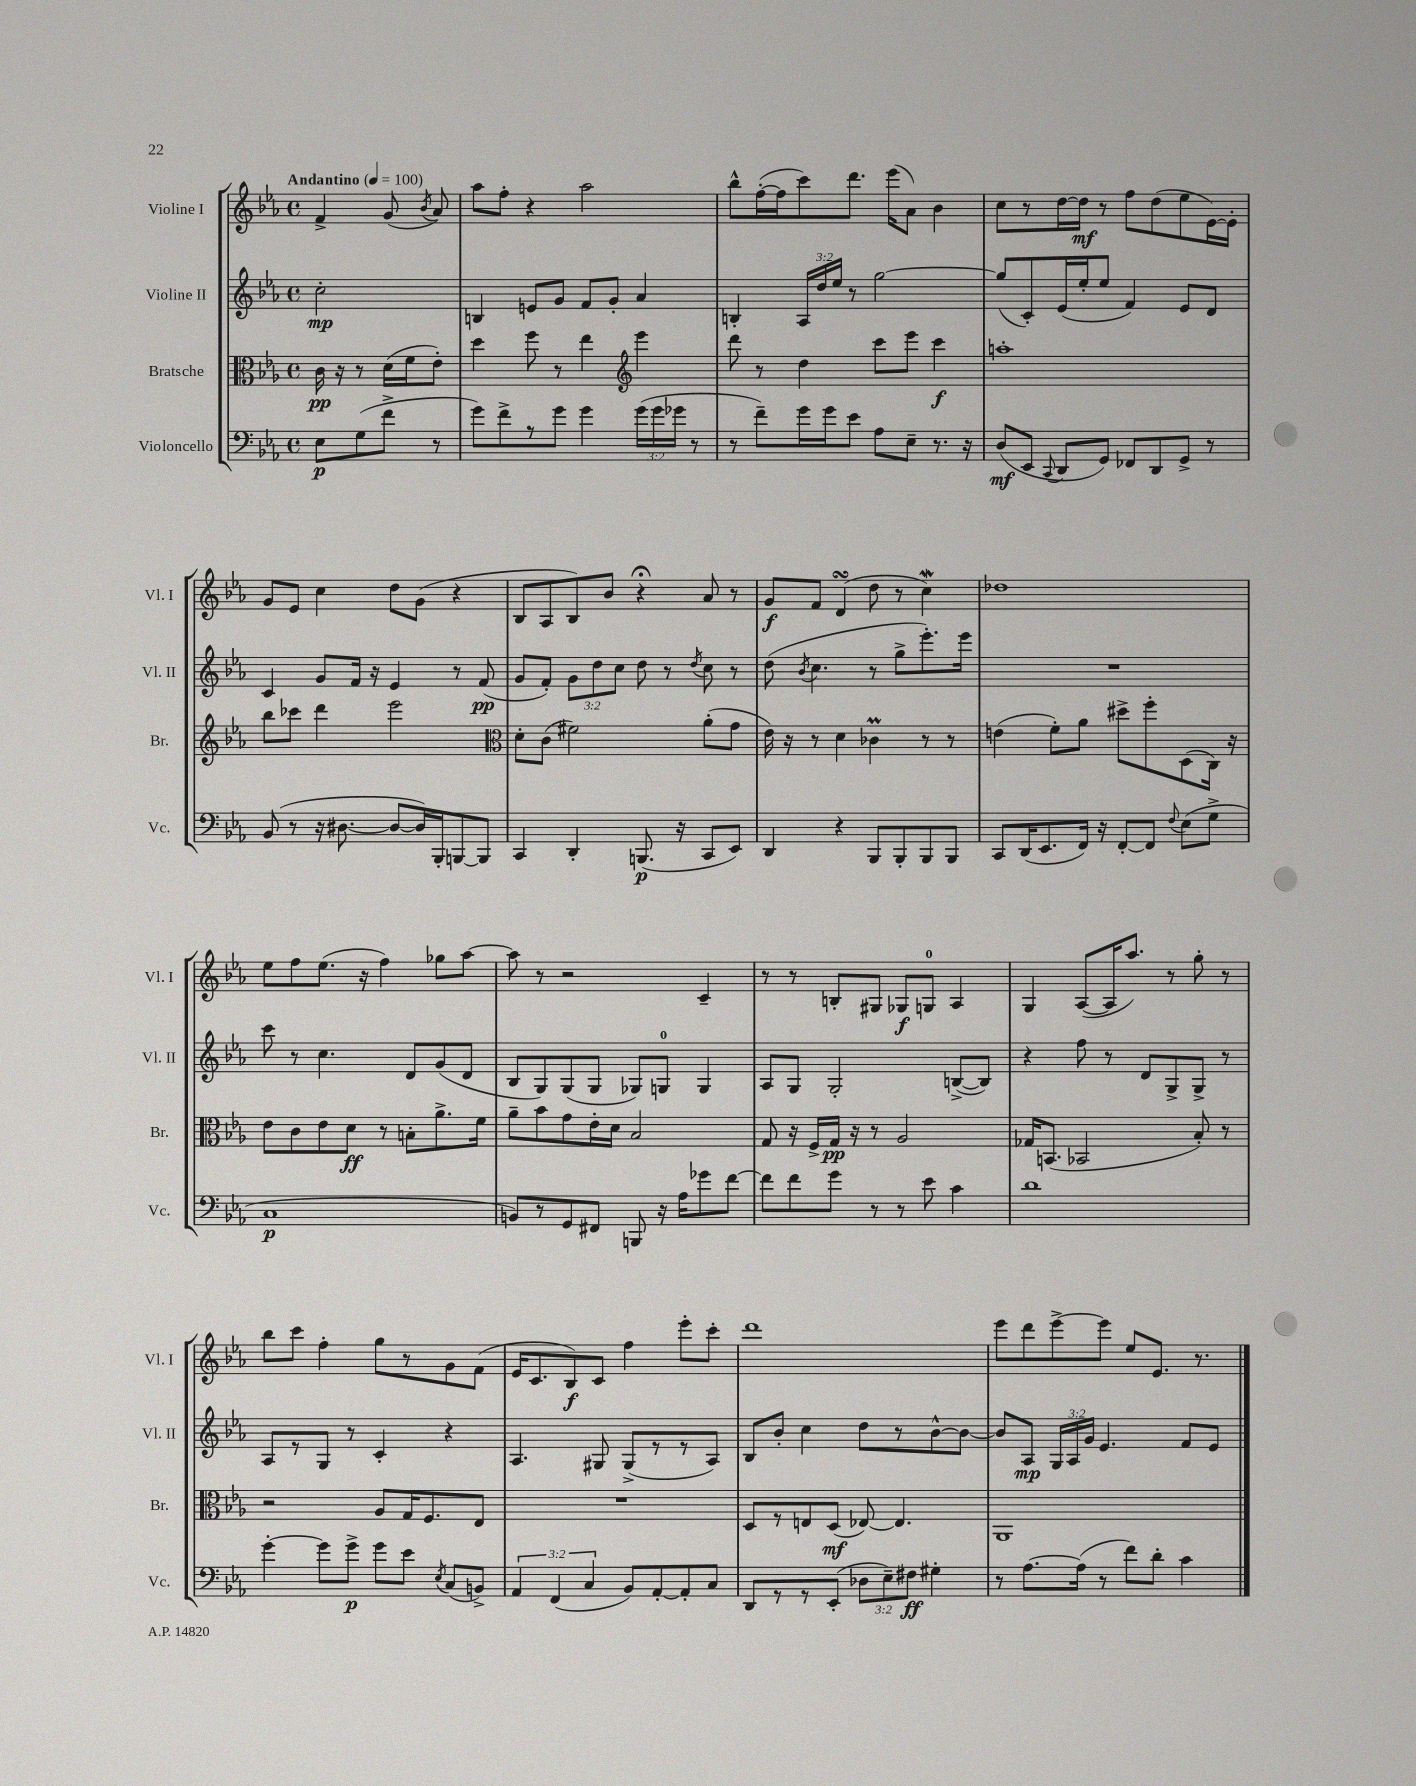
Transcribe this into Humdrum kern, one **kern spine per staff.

**kern	**dynam	**kern	**dynam	**kern	**dynam	**kern	**dynam
*part4	*part4	*part3	*part3	*part2	*part2	*part1	*part1
*staff4	*staff4	*staff3	*staff3	*staff2	*staff2	*staff1	*staff1
*I"Violoncello	*	*I"Bratsche	*	*I"Violine II	*	*I"Violine I	*
*I'Vc.	*	*I'Br.	*	*I'Vl. II	*	*I'Vl. I	*
*clefF4	*	*clefC3	*	*clefG2	*	*clefG2	*
*k[b-e-a-]	*	*k[b-e-a-]	*	*k[b-e-a-]	*	*k[b-e-a-]	*
*M4/4	*	*M4/4	*	*M4/4	*	*M4/4	*
*met(c)	*	*met(c)	*	*met(c)	*	*met(c)	*
*MM100	*	*MM100	*	*MM100	*	*MM100	*
=	=	=	=	=	=	=	=
!	!	!	!	!	!	!LO:TX:a:B:t=Andantino	!
8E-\L	p	16c\	pp	2cc'\	mp	4f^/	.
.	.	16r	.	.	.	.	.
(8G\	.	8r	.	.	.	.	.
8f^\J	.	(16d\LL	.	.	.	(8g/	.
.	.	16f\J	.	.	.	.	.
.	.	.	.	.	.	8qb-/	.
8r	.	8e-'\J)	.	.	.	8a-/)	.
=1	=1	=1	=1	=1	=1	=1	=1
8g\L)	.	4dd\	.	4Bn/	.	8aa-\L	.
8f^\	.	.	.	.	.	8ff'\J	.
8r	.	8ff\	.	8en/L	.	4r	.
8g\J	.	8r	.	8g/J	.	.	.
4g\	.	4ee-\	.	8f/L	.	2aa-\	.
.	.	.	.	8g'/J	.	.	.
*	*	*clefG2	*	*	*	*	*
(24g\LL	.	4eee-\	.	4a-/	.	.	.
24g\	.	.	.	.	.	.	.
24g-X\JJ	.	.	.	.	.	.	.
8r	.	.	.	.	.	.	.
=2	=2	=2	=2	=2	=2	=2	=2
8r	.	8ddd\	.	4Bn'/	.	8bb-^^\L	.
8f~\L)	.	8r	.	.	.	([16ff'\L	.
.	.	.	.	.	.	16ff\J]	.
16g\L	.	4dd\	.	24A-/LL	.	8ccc\)	.
.	.	.	.	24dd/	.	.	.
16g\J	.	.	.	.	.	.	.
.	.	.	.	24ee-/JJ	.	.	.
8e-\J	.	.	.	8r	.	8.ddd\J	.
8A-\L	.	8ccc\L	.	[2gg\	.	.	.
.	.	.	.	.	.	(16eee-\KL	.
8E-~\J	.	8eee-\J	.	.	.	8a-\J)	.
8.r	.	4ccc\	f	.	.	4b-\	.
16r	.	.	.	.	.	.	.
=3	=3	=3	=3	=3	=3	=3	=3
(8D/L	mf	1aan'	.	(8gg/L]	.	8cc\L	.
8EE-/J	.	.	.	8c'/)	.	8r	.
8qqCC/	.	.	.	.	.	.	.
8DD/L	.	.	.	(16e-/L	.	[16dd\L	.
.	.	.	.	16ee-'/J	.	16dd\JJ]	mf
8GG/J)	.	.	.	8ee-/J	.	8r	.
8FF-X/L	.	.	.	4f/)	.	8ff\L	.
8DD/	.	.	.	.	.	(8dd\	.
8GG^/J	.	.	.	8e-/L	.	8ee-\	.
8r	.	.	.	8d/J	.	[16e-\L)	.
.	.	.	.	.	.	16e-'\JJ]	.
!!LO:LB:g=z
=4	=4	=4	=4	=4	=4	=4	=4
(8BB-/	.	8bb-\L	.	4c/	.	8g/L	.
8r	.	8ccc-X\J	.	.	.	8e-/J	.
16r	.	4ddd\	.	8g/L	.	4cc\	.
[8.D#X\	.	.	.	.	.	.	.
.	.	.	.	16f/Jk	.	.	.
.	.	.	.	16r	.	.	.
8D#/L_	.	2eee-\	.	4e-/	.	8dd\L	.
16D#/L])	.	.	.	.	.	(8g\J	.
16BBB-'/J	.	.	.	.	.	.	.
[8BBBn/	.	.	.	8r	.	4r	.
8BBB/J]	.	.	.	(8f/	pp	.	.
=5	=5	=5	=5	=5	=5	=5	=5
*	*	*clefC3	*	*	*	*	*
4CC/	.	8d'\L	.	8g/L	.	8B-/L	.
.	.	(8c\J	.	8f'/J)	.	8A-/	.
4DD'/	.	2f#X\)	.	12g\L	.	8B-/)	.
.	.	.	.	12dd\	.	.	.
.	.	.	.	.	.	8b-/J	.
.	.	.	.	12cc\J	.	.	.
(8.BBBn/	p	.	.	8dd\	.	4r;<	.
.	.	.	.	8r	.	.	.
16r	.	.	.	.	.	.	.
.	.	.	.	8qdd/	.	.	.
8CC/L	.	(8a-'\L	.	8cc\	.	8a-/	.
8EE-/J)	.	8g\J	.	8r	.	8r	.
=6	=6	=6	=6	=6	=6	=6	=6
4DD/	.	16e-\)	.	(8dd\	.	8g/L	f
.	.	16r	.	.	.	.	.
.	.	.	.	8qb-/	.	.	.
.	.	8r	.	4.cc\	.	8f/J	.
4r	.	4d\	.	.	.	(4dsSsS/	.
8BBB-/L	.	4c-XM\	.	8r	.	8dd\	.
8BBB-'/	.	.	.	8gg^\L	.	8r	.
8BBB-/	.	8r	.	8.eee-'\)	.	4ccW\)	.
8BBB-/J	.	8r	.	.	.	.	.
.	.	.	.	16eee-\Jk	.	.	.
=7	=7	=7	=7	=7	=7	=7	=7
8CC/L	.	(4en\	.	1r	.	1dd-X	.
(16DD/K	.	.	.	.	.	.	.
8.EE-/	.	.	.	.	.	.	.
.	.	8f'\L)	.	.	.	.	.
16FF/Jk)	.	8a-\J	.	.	.	.	.
16r	.	.	.	.	.	.	.
[8FF'/L	.	8dd#X^\L	.	.	.	.	.
8FF/J]	.	8ff'\	.	.	.	.	.
8qqF/	.	.	.	.	.	.	.
(8E-\L	.	(8D\	.	.	.	.	.
8G^\J	.	16C\Jk)	.	.	.	.	.
.	.	16r	.	.	.	.	.
!!LO:LB:g=z
=8	=8	=8	=8	=8	=8	=8	=8
1C	p	8e-\L	.	8ccc\	.	8ee-\L	.
.	.	8c\	.	8r	.	8ff\	.
.	.	8e-\	.	4.cc\	.	(8.ee-\J	.
.	.	8d\J	ff	.	.	.	.
.	.	.	.	.	.	16r	.
.	.	8r	.	.	.	4ff\)	.
.	.	8Bn'\L	.	8d/L	.	.	.
.	.	8.a-^\	.	(8g/	.	8gg-X\L	.
.	.	.	.	8d/J	.	[8aa-\J	.
.	.	16f\Jk	.	.	.	.	.
=9	=9	=9	=9	=9	=9	=9	=9
8BBn/L)	.	8a-~\L	.	8B-/L	.	8aa-\]	.
8r	.	8b-\	.	8G/)	.	8r	.
8GG/	.	8g\	.	(8G/	.	2r	.
8FF#X/J	.	16e-'\L	.	8G/J	.	.	.
.	.	16d\JJ	.	.	.	.	.
8BBBn/	.	2B-/	.	8G-X/L)	.	.	.
16r	.	.	.	8Gn/J	.	.	.
16A-\KL	.	.	.	.	.	.	.
8g-X\	.	.	.	4G/	.	4c~/	.
[8f\J	.	.	.	.	.	.	.
=10	=10	=10	=10	=10	=10	=10	=10
8f\L]	.	8G/	.	8A-/L	.	8r	.
8f\	.	16r	.	8G/J	.	8r	.
.	.	16F^/LL	.	.	.	.	.
8g\J	.	16G/JJ	pp	2G'/	.	8Bn'/L	.
.	.	16r	.	.	.	.	.
8r	.	8r	.	.	.	8G#X/J	.
8r	.	2A-/	.	.	.	8G-X/L	f
8e-\	.	.	.	.	.	8Gn/J	.
4c\	.	.	.	([8Bn^/L	.	4A-/	.
.	.	.	.	8B/J])	.	.	.
=11	=11	=11	=11	=11	=11	=11	=11
1d	.	16G-X/KL	.	4r	.	4G/	.
.	.	(8.BBn/J	.	.	.	.	.
.	.	2BB-X/	.	8ff\	.	([8A-/L	.
.	.	.	.	8r	.	16A-/K]	.
.	.	.	.	.	.	8.aa-/J)	.
.	.	.	.	8d/L	.	.	.
.	.	.	.	8G^/	.	8r	.
.	.	8B-'/)	.	8G^/J	.	8gg'\	.
.	.	8r	.	8r	.	8r	.
!!LO:LB:g=z
=12	=12	=12	=12	=12	=12	=12	=12
[4g'\	.	2r	.	8A-/L	.	8bb-\L	.
.	.	.	.	8r	.	8ccc\J	.
8g\L]	.	.	.	8G/J	.	4ff'\	.
8g^\J	p	.	.	8r	.	.	.
8g\L	.	8A-/L	.	4c'/	.	8gg\L	.
8e-\J	.	16G/K	.	.	.	8r	.
.	.	8.F/	.	.	.	.	.
8qE-/	.	.	.	.	.	.	.
(8C/L	.	.	.	4r	.	8g\	.
8BBn^/J)	.	8E-/J	.	.	.	(8f\J	.
=13	=13	=13	=13	=13	=13	=13	=13
6AA-/	.	1r	.	4.A-/	.	16e-/KL	.
.	.	.	.	.	.	8.c/	.
(6FF/	.	.	.	.	.	.	.
.	.	.	.	.	.	8B-/)	f
6C/	.	.	.	.	.	.	.
.	.	.	.	8G#X/	.	8c/J	.
8BB-/L)	.	.	.	(8G#^/L	.	4ff\	.
[8AA-'/	.	.	.	8r	.	.	.
8AA-'/]	.	.	.	8r	.	8eee-'\L	.
8C/J	.	.	.	8A-/J)	.	8ccc'\J	.
=14	=14	=14	=14	=14	=14	=14	=14
8DD/L	.	8D/L	.	8B-/L	.	1ddd	.
8r	.	8r	.	8b-'/J	.	.	.
8r	.	8En/	.	4cc\	.	.	.
(8EE-'/J	.	(8D/J	mf	.	.	.	.
12D-X\L	.	[8E-X/)	.	8dd\L	.	.	.
12E-~\)	.	.	.	.	.	.	.
.	.	4.E-/]	.	8r	.	.	.
12F#X\J	ff	.	.	.	.	.	.
4G#X'\	.	.	.	[8b-^^\	.	.	.
.	.	.	.	8b-\J_	.	.	.
=15	=15	=15	=15	=15	=15	=15	=15
8r	.	1AA-	.	8b-/L]	.	8eee-\L	.
[8.A-\L	.	.	.	8A-/J	mp	8ddd\	.
.	.	.	.	24G/LL	.	[8eee-^\	.
.	.	.	.	24A-/	.	.	.
(16A-\Jk]	.	.	.	.	.	.	.
.	.	.	.	24g/JJ	.	.	.
8r	.	.	.	4.e-/	.	8eee-\J]	.
8f\L)	.	.	.	.	.	8ee-/L	.
8d'\J	.	.	.	.	.	8.e-/J	.
4c\	.	.	.	8f/L	.	.	.
.	.	.	.	.	.	8.r	.
.	.	.	.	8e-/J	.	.	.
==	==	==	==	==	==	==	==
*-	*-	*-	*-	*-	*-	*-	*-
